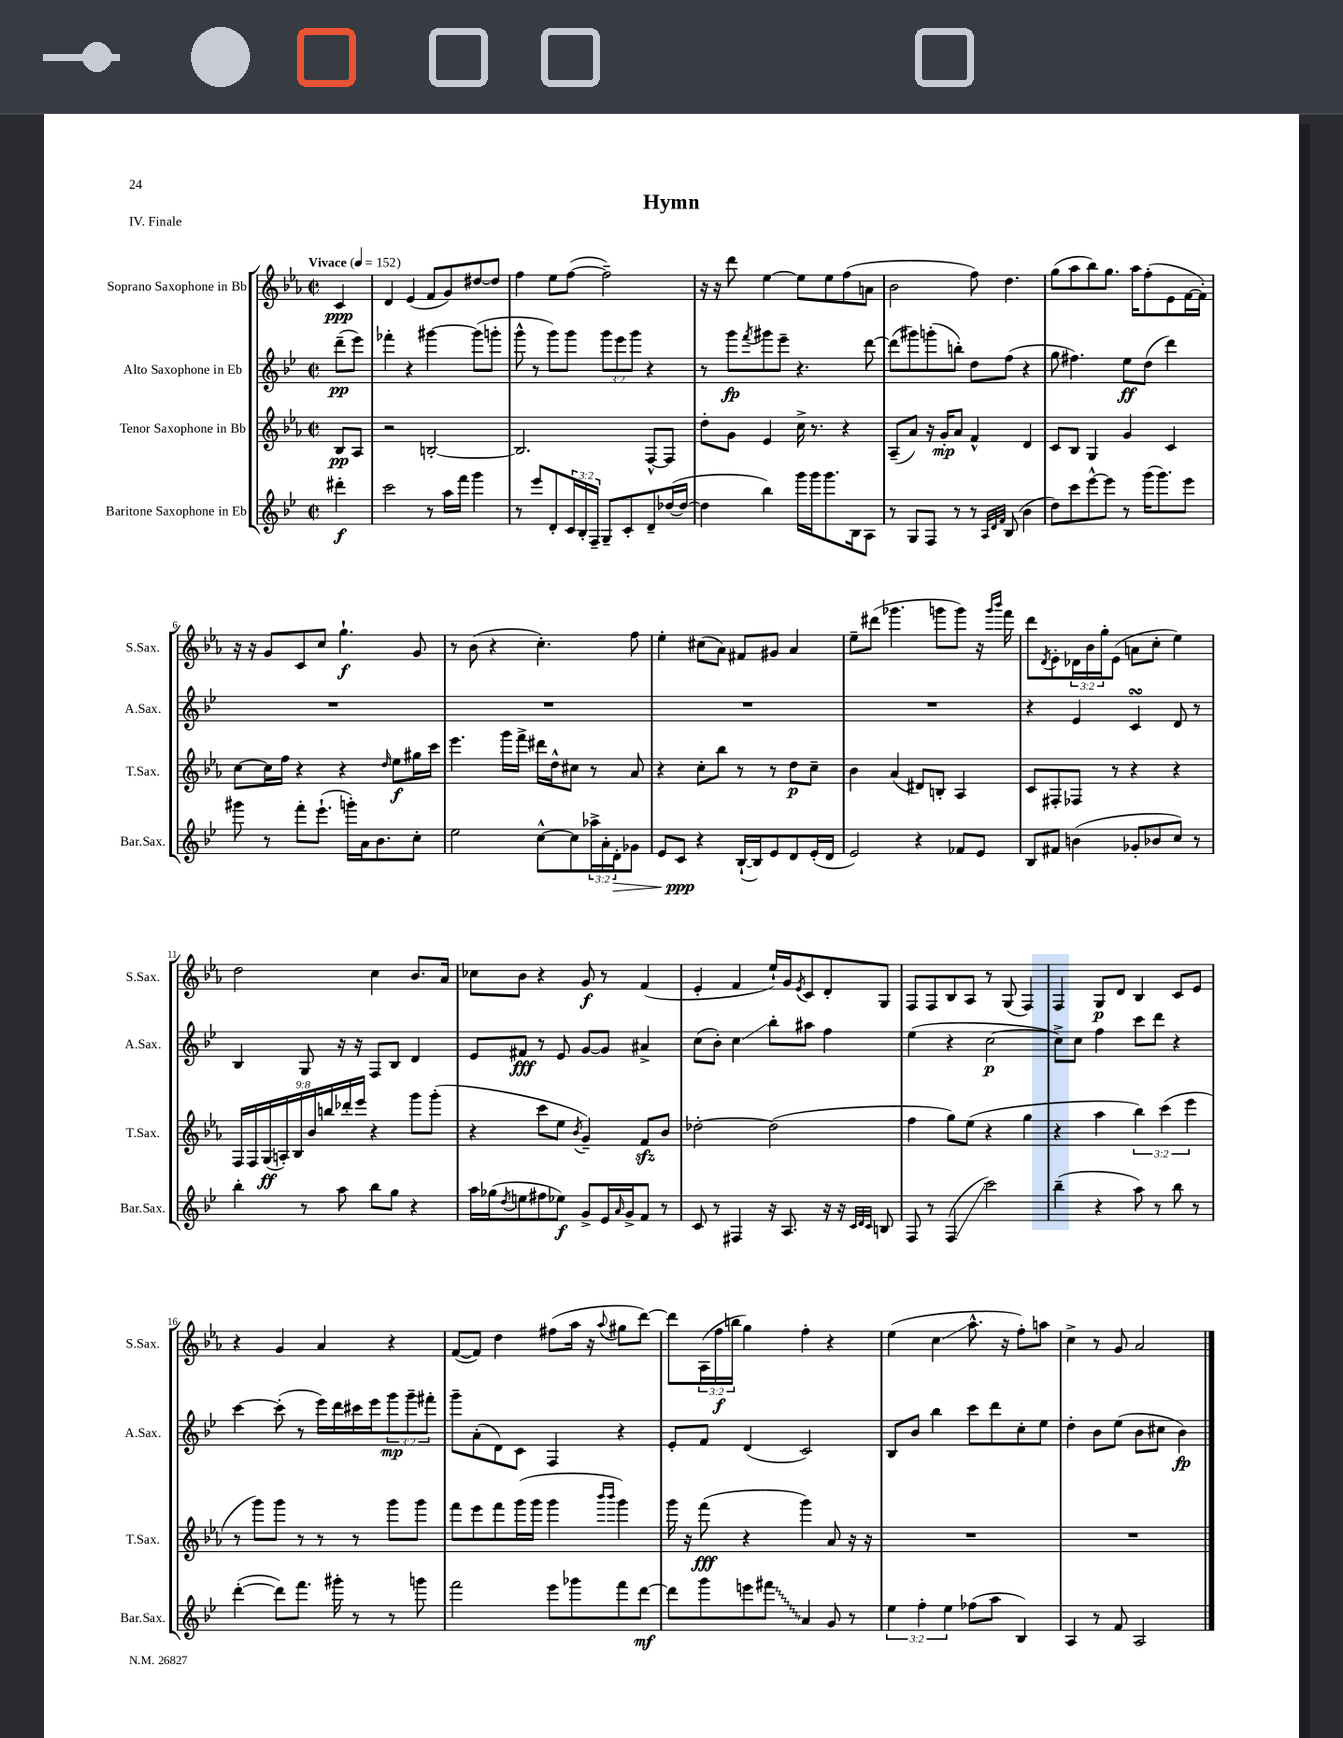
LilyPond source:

\header { title = "Hymn" piece = "IV. Finale" }
<<
\new StaffGroup <<
\new Staff = "s0" \with { instrumentName = "Soprano Saxophone in Bb" shortInstrumentName = "S.Sax." } {
    \clef treble \key ees \major \defaultTimeSignature \time 2/2 \override Staff.TupletNumber.text = #tuplet-number::calc-fraction-text \partial 4 \tempo "Vivace" 4 = 152
    c'4\ppp |
    d'4 ees'4( f'8 g'8) dis''8~ dis''8 |
    f''4 ees''8 f''8~( f''2--) |
    r16 r16 d'''8 ees''4~ ees''8 ees''8 f''8( a'8 |
    bes'2 f''8) d''4. |
    g''8( aes''8 bes''8) g''8. aes''16 f''8-.( ees'8 f'16~ f'16-.) |
    r16 r16 g'8 c'8 c''8 g''4.-!\f g'8 |
    r8 bes'8( r4 c''4.-.) f''8 |
    ees''4-. cis''8( aes'8) fis'8 gis'8 aes'4 |
    ees''8-- dis'''8( ges'''4. g'''8 g'''8) r16 \grace { g'''16 bes'''16 } f'''16 |
    d'''8 \acciaccatura { d'8 } ees'8-. \tuplet 3/2 { des'16 bes'16 g''16-. } ees'8( a'8 c''8-. ees''4) |
    d''2 c''4 bes'8. aes'16 |
    ces''8 bes'8 r4 g'8\f r8 f'4( |
    ees'4-. f'4 ees''16-!) g'16 \acciaccatura { ees'8 } c'8 d'8-. g8 |
    f8 f8 bes8 aes8 r8 g8( f4) |
    f4 g8\p d'8 bes4 c'8 ees'8 |
    r4 g'4 aes'4 r4 |
    f'8~( f'8) d''4 fis''8( aes''16 r16 \appoggiatura { aes''8 } gis''8 d'''8~) |
    d'''8 \tuplet 3/2 { aes16( f''16\f b''16 } g''4) f''4-. r4 |
    ees''4( c''4\glissando aes''8.-^ r16 f''8-.) a''8 |
    c''4-> r8 g'8 aes'2 \bar "|." |
}
\new Staff = "s1" \with { instrumentName = "Alto Saxophone in Eb" shortInstrumentName = "A.Sax." } {
    \clef treble \key bes \major \defaultTimeSignature \time 2/2 \override Staff.TupletNumber.text = #tuplet-number::calc-fraction-text \partial 4
    d'''8--\pp( ees'''8) |
    fes'''4-. r4 gis'''4~ gis'''8( g'''8-. |
    g'''8-^ r8 g'''8) g'''8 \tuplet 3/2 { g'''8 ees'''8 g'''8 } r4 |
    r8 g'''8\fp \acciaccatura { f'''8 } gis'''8 ees'''8-- r4. d'''8~ |
    d'''8( gis'''8) g'''8-.( b''8-.) d''8 f''8( r4 |
    g''8 fis''4.) ees''8\ff d''8( d'''4) |
    R1 |
    R1 |
    R1 |
    R1 |
    r4 ees'4 c'4\turn d'8 r8 |
    bes4 g8 r16 r16 f8 bes8 d'4 |
    ees'8 fis'8\fff r8 ees'8 g'8~ g'8 ais'4-> |
    c''8( bes'8-.) c''4\glissando bes''8-. ais''8 f''4 |
    ees''4( r4 c''2~\p |
    c''8->) c''8 f''4 c'''8 d'''8 r4 |
    c'''4~ c'''8-.( r8 ees'''16) d'''16 cis'''16 ees'''16 \tuplet 3/2 { g'''8\mp g'''8-- fis'''8-. } |
    g'''8-- a'8-.( d'8) c'8 f4 r4 |
    ees'8-. f'8 d'4( c'2) |
    bes8 bes'8 bes''4 c'''8 d'''8 c''8-. ees''8 |
    d''4-. bes'8 ees''8( bes'8 cis''8 bes'4\fp) \bar "|." |
}
\new Staff = "s2" \with { instrumentName = "Tenor Saxophone in Bb" shortInstrumentName = "T.Sax." } {
    \clef treble \key ees \major \defaultTimeSignature \time 2/2 \override Staff.TupletNumber.text = #tuplet-number::calc-fraction-text \partial 4
    bes8\pp aes8 |
    r2 b2~-. |
    b2. f8~-^ f8 |
    d''8-. g'8 ees'4 c''16-> r8. r4 |
    aes8--( aes'8) r16 g'16-.\mp aes'8 f'4-^ d'4 |
    c'8 bes8 g4 g'4 c'4 |
    c''8~ c''16 f''16 r4 r4 \grace { d''16 } ees''8\f gis''16 c'''16 |
    ees'''4. g'''16 f'''16-> dis'''16 d''16-^ cis''8 r8 aes'8 |
    r4 c''8-. bes''8 r8 r8 d''8\p c''8-- |
    bes'4 aes'4( dis'8) b8-. aes4 |
    c'8 fis8-. fes8 r8 r4 r4 |
    \tuplet 9/8 { f16 f16 g16\ff( a16-.) bes16 bes'16 b''16 des'''16-. ees'''16 } r4 g'''8 g'''8-.( |
    r4 c'''8 ees''8 \acciaccatura { bes'8 } g'4--) f'8\sfz bes'8 |
    des''2~-. des''2( |
    f''4 g''8) ees''8( r4 g''4 |
    r4 aes''4 \tuplet 3/2 { bes''4) c'''4( ees'''4 } |
    r8 g'''8) g'''8 r8 r8 r8 g'''8 g'''8 |
    f'''8 ees'''8 f'''8 g'''16( g'''16 g'''4 \grace { bes'''16 bes'''16 } g'''4) |
    g'''16 r16 f'''8\fff( r4 g'''4) aes'8 r16 r16 |
    R1 |
    R1 \bar "|." |
}
\new Staff = "s3" \with { instrumentName = "Baritone Saxophone in Eb" shortInstrumentName = "Bar.Sax." } {
    \clef treble \key bes \major \defaultTimeSignature \time 2/2 \override Staff.TupletNumber.text = #tuplet-number::calc-fraction-text \partial 4
    dis'''4-.\f |
    c'''2 r8 a''16 f'''16 g'''4 |
    r8 ees'''8 d'8-. \tuplet 3/2 { c'16 bes16-. f16-- } g8-- c'8-. d'8-- des''16~( des''16~ |
    des''4 bes''4) g'''16 g'''16 g'''8. bes16 a8 |
    r8 g8 f8 r8 r8 \grace { a32 d'32 f'32 } bes8( bes'4 |
    d''8) c'''8 ees'''8~-^ ees'''8 r8 g'''16( g'''8.) ees'''8 |
    gis'''8 r8 f'''8-. ees'''8.-!( g'''16-.) a'16 bes'8. c''8-. |
    ees''2 c''8~-^ c''8 \tuplet 3/2 { aes''16-> a'16-. d'16-.\> } ges'8 |
    ees'8 c'8\ppp\! r4 bes16~-!( bes16) ees'8 d'8 ees'16-.( d'16 |
    ees'2) r4 fes'8 ees'8 |
    bes8 fis'8 b'4( ges'8-. bes'8 c''8) r8 |
    bes''4-. r8 a''8 bes''8 g''8 r4 |
    a''16 ges''16( \acciaccatura { d''8 } e''8 fis''8 ees''8\f) g'8-> ees'16 \grace { a'16 } g'16-> f'8 r8 |
    c'8 r8 fis4 r16 a8. r16 r16 \grace { c'32 d'32 c'32 } b8 |
    f8 r8 f4\glissando( c'''2) |
    bes''4--( r4 a''8) r8 bes''8 r8 |
    d'''4~-.( d'''8) f'''8. gis'''16-. r8 r8 g'''8 |
    f'''2 ees'''8 ges'''8 f'''8 d'''8~\mf |
    d'''8 g'''8 e'''8 \once \override Glissando.style = #'zigzag fis'''8\glissando a'4 g'8 r8 |
    \tuplet 3/2 { ees''4 f''4-. ees''4 } fes''8( a''8 bes4) |
    a4 r8 f'8 a2 \bar "|." |
}
>>
>>
